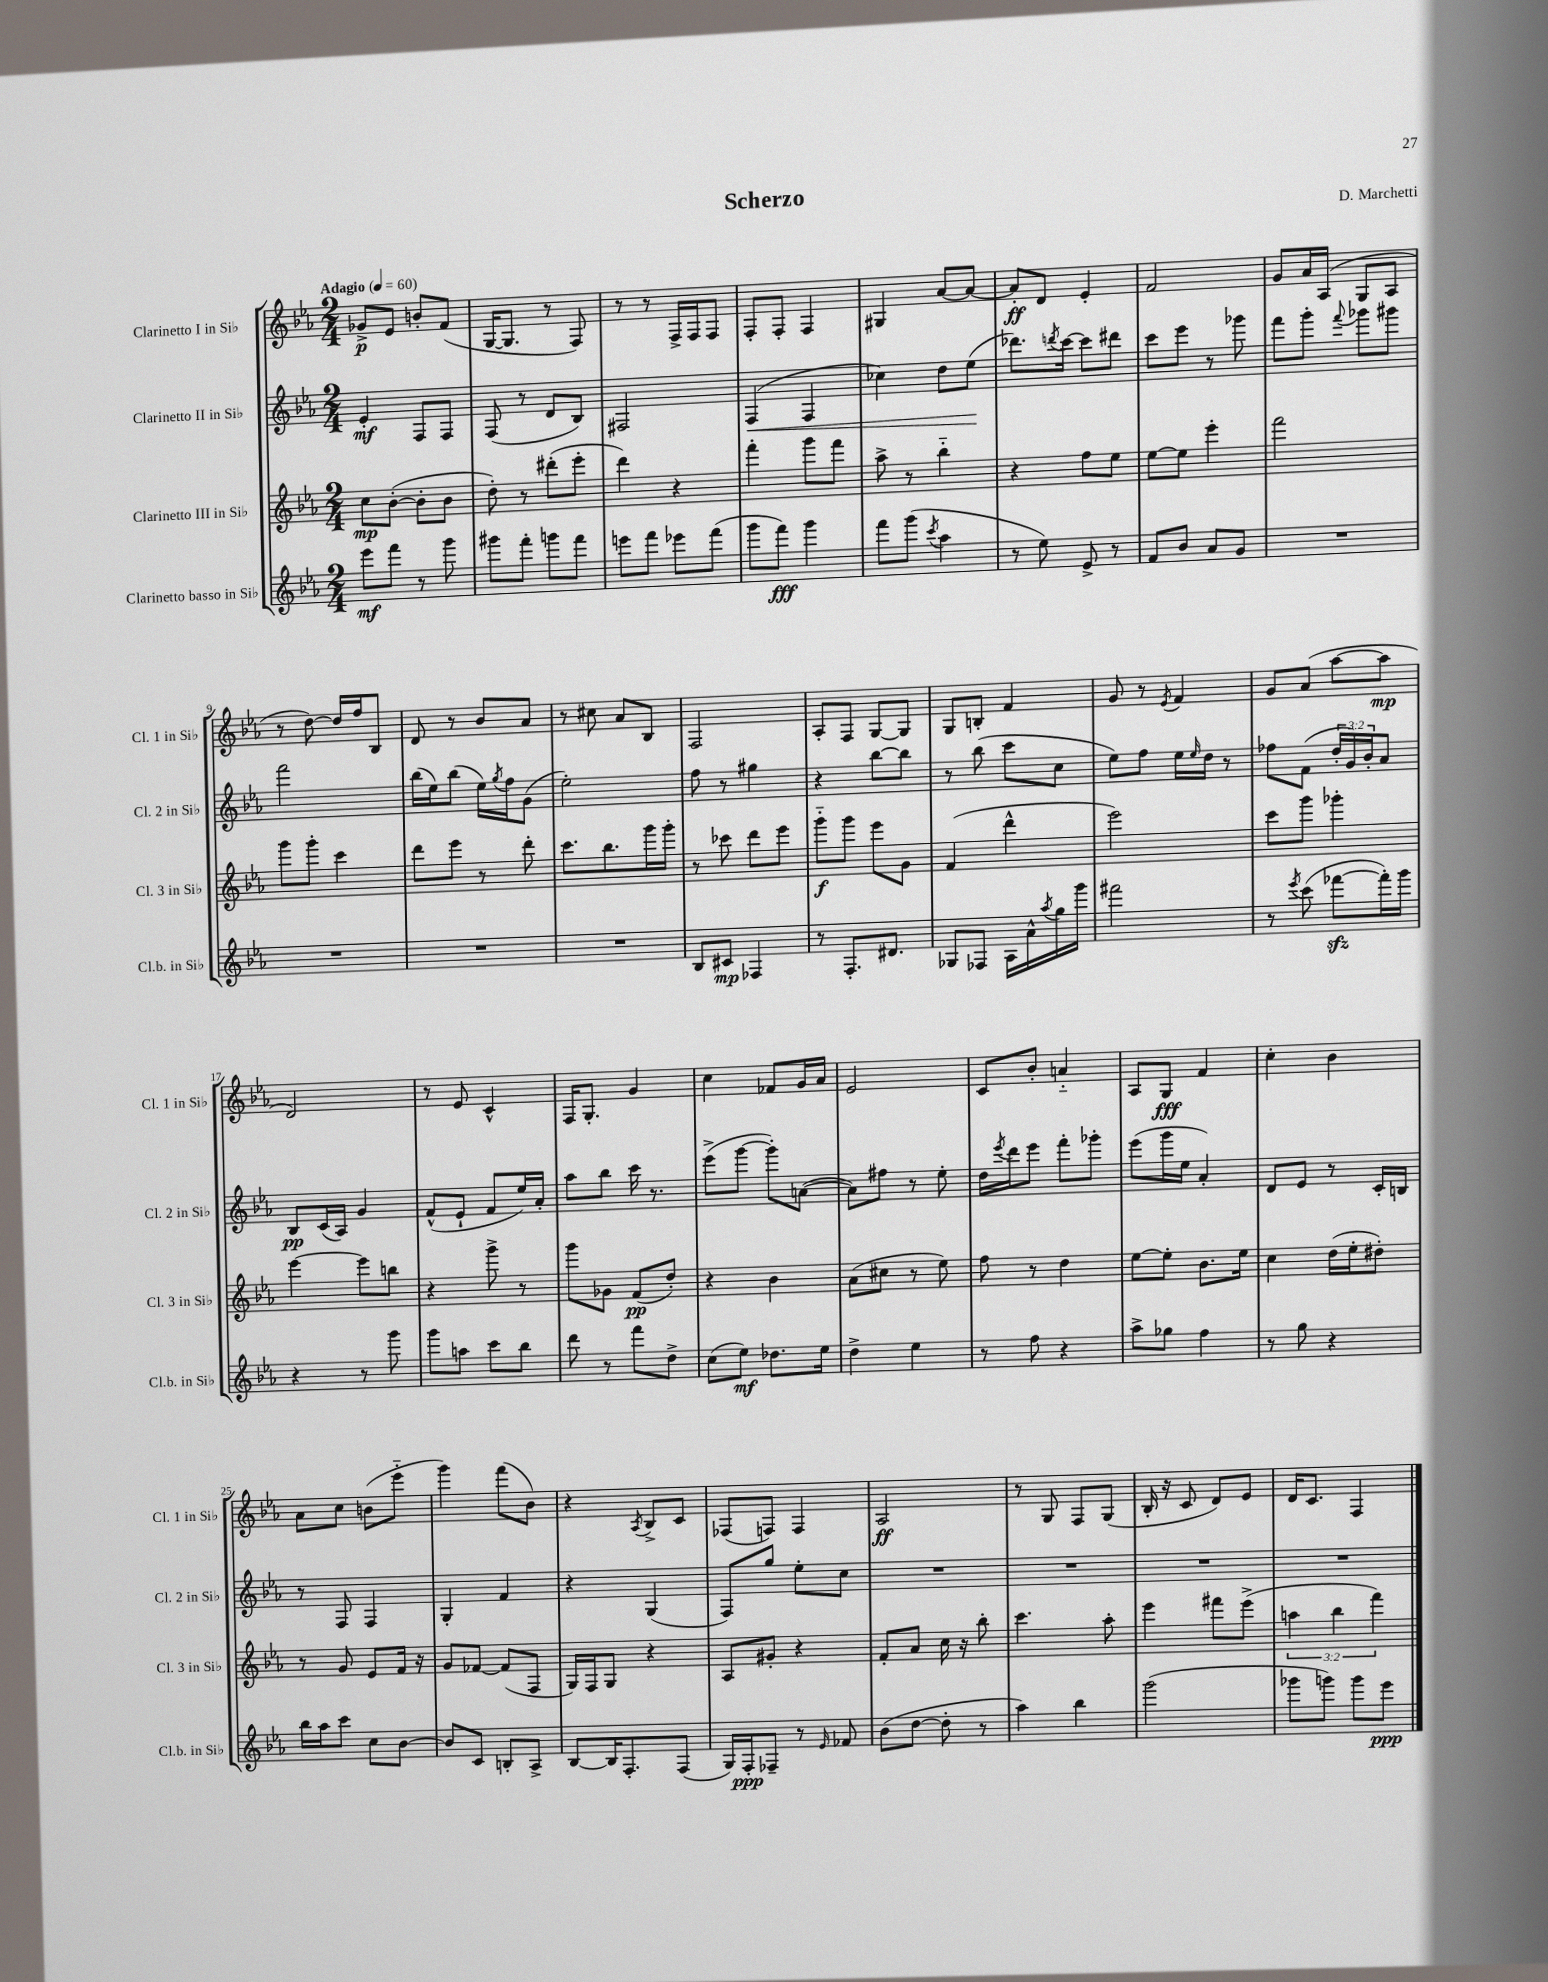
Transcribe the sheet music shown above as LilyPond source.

\header { title = "Scherzo" composer = "D. Marchetti" }
<<
\new StaffGroup <<
\new Staff = "s0" \with { instrumentName = "Clarinetto I in Sib" shortInstrumentName = "Cl. 1 in Sib" } {
    \clef treble \key ees \major \numericTimeSignature \time 2/4 \tempo "Adagio" 4 = 60
    ges'8->\p ees'8 b'8-. f'8( |
    g16~ g8. r8 f8) |
    r8 r8 f16-> f16 f8 |
    f8-. f8-. f4 |
    gis4 aes'8~ aes'8~ |
    aes'8-.\ff d'8 ees'4-. |
    f'2 |
    g'8 aes'16 aes16( g8 aes8 |
    r8 d''8~) d''16 f''16 bes8 |
    d'8 r8 bes'8 aes'8 |
    r8 cis''8 aes'8 bes8 |
    f2 |
    aes8-. f8 g8~ g8 |
    g8 b8-. f'4 |
    g'8 r8 \acciaccatura { ees'8 } f'4 |
    g'8 aes'8( aes''8~ aes''8\mp |
    d'2) |
    r8 ees'8 c'4-^ |
    f16 g8.-. g'4 |
    c''4 fes'8 g'16 aes'16 |
    ees'2 |
    c'8 bes'8-. a'4-_ |
    aes8 g8\fff f'4 |
    c''4-. bes'4 |
    aes'8 c''8 b'8( ees'''8-_ |
    g'''4) f'''8( bes'8) |
    r4 \acciaccatura { aes8 } bes8-> c'8 |
    fes8( f8) f4 |
    aes2\ff |
    r8 g8 f8 g8( |
    bes16-. r16 c'8 d'8) ees'8 |
    d'16 c'8. f4 \bar "|." |
}
\new Staff = "s1" \with { instrumentName = "Clarinetto II in Sib" shortInstrumentName = "Cl. 2 in Sib" } {
    \clef treble \key ees \major \numericTimeSignature \time 2/4 \override Staff.TupletNumber.text = #tuplet-number::calc-fraction-text
    ees'4-.\mf f8 f8 |
    f8( r8 d'8 bes8) |
    fis2 |
    f4\<( f4 |
    ces''4) d''8 ees''8\!( |
    des'''8.) \acciaccatura { d'''8 } c'''16~ c'''8 dis'''8 |
    c'''8 ees'''8 r8 ges'''8 |
    f'''8 g'''8-. \appoggiatura { f'''8 } ges'''8 gis'''8 |
    f'''2 |
    bes''16( ees''16) bes''8( ees''16) \acciaccatura { g''8 } f''16 g'8( |
    ees''2-.) |
    f''8 r8 gis''4 |
    r4 bes''8~ bes''8 |
    r8 bes''8( c'''8 c''8 |
    ees''8) f''8 ees''16 \grace { ees''16 } d''16 r8 |
    fes''8 f'8( \tuplet 3/2 { d''16-. g'16) bes'16-. } aes'8 |
    bes8\pp c'16( aes16) g'4 |
    f'8-^( ees'8-! f'8 ees''16) aes'16-. |
    aes''8 bes''8 c'''16 r8. |
    ees'''8->( g'''8~ g'''8-.) a'8~( |
    a'8) fis''8 r8 ees''8-. |
    d''16 \acciaccatura { ees'''8 } d'''16 ees'''8 f'''8-. ges'''8-. |
    ees'''8( g'''16 ees''16 aes'4-.) |
    d'8 ees'8 r8 c'16-. b16 |
    r8 f8 f4 |
    g4-. f'4 |
    r4 g4( |
    f8) g''8 ees''8-. c''8 |
    R2 |
    R2 |
    R2 |
    R2 \bar "|." |
}
\new Staff = "s2" \with { instrumentName = "Clarinetto III in Sib" shortInstrumentName = "Cl. 3 in Sib" } {
    \clef treble \key ees \major \numericTimeSignature \time 2/4 \override Staff.TupletNumber.text = #tuplet-number::calc-fraction-text
    c''8\mp bes'8~-.( bes'8-. bes'8 |
    d''8-.) r8 dis'''8-.( ees'''8-. |
    d'''4) r4 |
    f'''4-. g'''8 f'''8 |
    aes''8-> r8 bes''4-_ |
    r4 f''8 ees''8 |
    ees''8~ ees''8 ees'''4-. |
    f'''2 |
    g'''8 g'''8-. c'''4 |
    d'''8 ees'''8 r8 d'''8-. |
    c'''8. bes''8. g'''16 g'''16-. |
    r8 ces'''8 d'''8 ees'''8 |
    g'''8-_\f g'''8 ees'''8 g'8 |
    f'4( d'''4-^ |
    ees'''2) |
    c'''8 g'''8 ges'''4-. |
    ees'''4~ ees'''8 b''8 |
    r4 g'''8-> r8 |
    g'''8 ges'8 f'8\pp( d''8-.) |
    r4 bes'4 |
    aes'8( cis''8 r8 ees''8) |
    f''8 r8 d''4 |
    ees''8~ ees''8-. bes'8. ees''16 |
    c''4 d''16( ees''16-. dis''8-.) |
    r8 g'8 ees'8 f'16 r16 |
    g'8 fes'8~ fes'8( f8 |
    g16) f16 g8 r4 |
    aes8 gis'8-. r4 |
    f'8-. aes'8 c''16 r16 bes''8-. |
    c'''4. aes''8-. |
    ees'''4 fis'''8 ees'''8->( |
    \tuplet 3/2 { a''4 bes''4 f'''4) } \bar "|." |
}
\new Staff = "s3" \with { instrumentName = "Clarinetto basso in Sib" shortInstrumentName = "Cl.b. in Sib" } {
    \clef treble \key ees \major \numericTimeSignature \time 2/4
    ees'''8\mf f'''8 r8 g'''8 |
    gis'''8 f'''8-. g'''8 f'''8 |
    e'''8 f'''8 ees'''8 f'''8( |
    g'''8 f'''8\fff) g'''4 |
    f'''8 g'''8( \acciaccatura { c'''8 } aes''4 |
    r8 ees''8) ees'8-> r8 |
    f'8 bes'8 aes'8 g'8 |
    R2 |
    R2 |
    R2 |
    R2 |
    bes8 cis'8\mp fes4 |
    r8 f8.-. dis'8. |
    ges8 fes8 aes16 aes'16-^ \acciaccatura { aes''8 } g''16 g'''16 |
    fis'''2 |
    r8 \acciaccatura { ees'''8 } c'''8( fes'''8~\sfz fes'''16-.) g'''16 |
    r4 r8 g'''8 |
    g'''8 a''8 c'''8 bes''8 |
    d'''8 r8 f'''8 d''8-> |
    c''8( ees''8\mf) des''8. ees''16 |
    d''4-> ees''4 |
    r8 f''8 r4 |
    aes''8-> ges''8 f''4 |
    r8 g''8 r4 |
    bes''16 aes''16 c'''8 c''8 bes'8~ |
    bes'8 c'8 b8-. aes8-> |
    bes8~ bes16 f8.-. f8( |
    g16) f16-.\ppp fes8-- r8 \grace { ees'16 } fes'8 |
    bes'8( d''8~ d''8-. r8 |
    aes''4) bes''4 |
    g'''2( |
    ges'''8 g'''8) g'''8 ees'''8\ppp \bar "|." |
}
>>
>>
